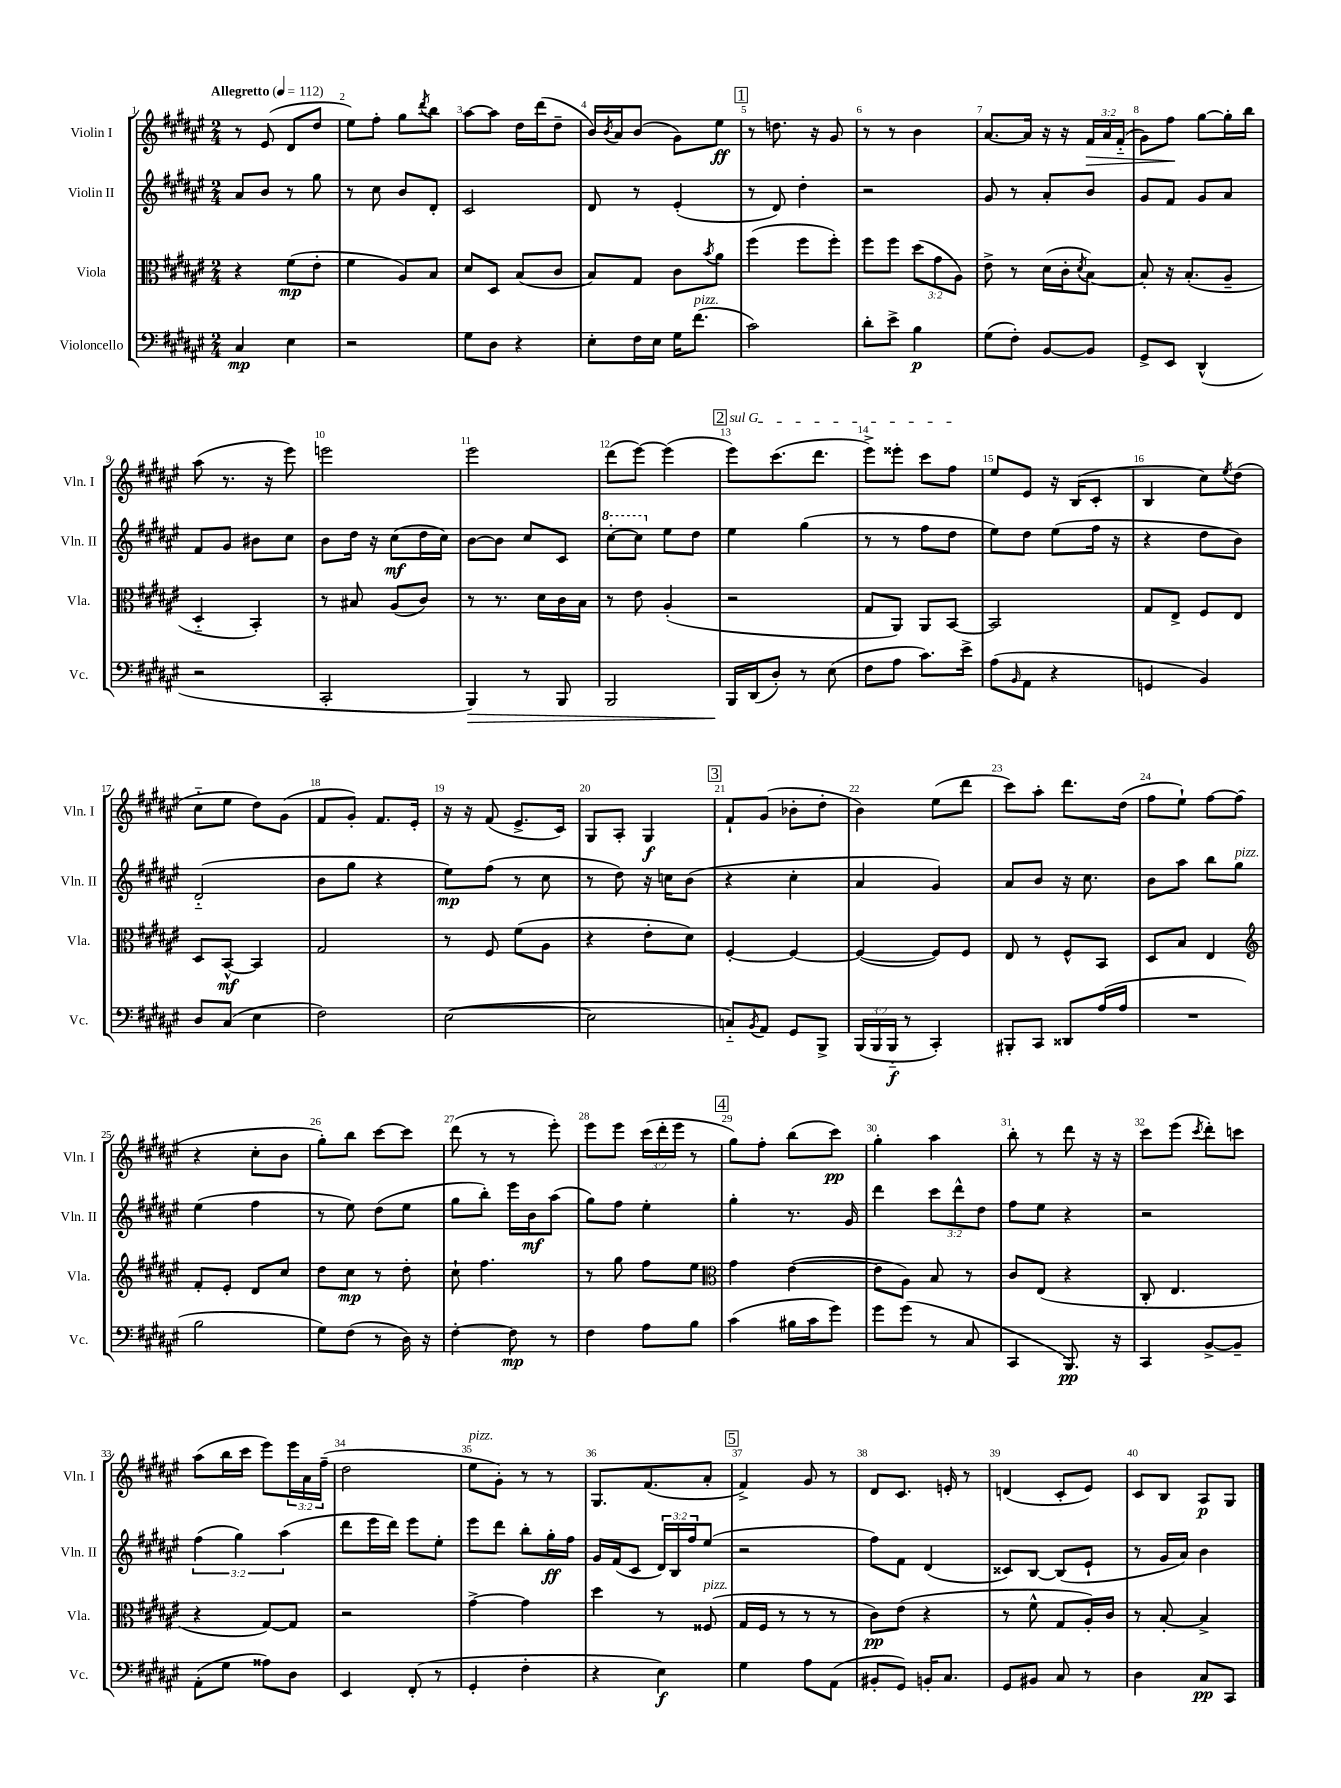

**kern	**kern	**kern	**kern
*staff4	*staff3	*staff2	*staff1
*clefF4	*clefC3	*clefG2	*clefG2
*k[f#c#g#d#a#e#]	*k[f#c#g#d#a#e#]	*k[f#c#g#d#a#e#]	*k[f#c#g#d#a#e#]
*M2/4	*M2/4	*M2/4	*M2/4
*MM112	*MM112	*MM112	*MM112
4C#	4r	8a#	8r
.	.	8b	(8e#
4E#	(8f#	8r	8d#
.	8e#'	8gg#	8dd#
=	=	=	=
2r	4f#	8r	8ee#)
.	.	8cc#	8ff#'
.	8A#)	8b	8gg#
.	.	.	8qddd#
.	8B	8d#'	8bb
=	=	=	=
8G#	8d#	2c#	[8aa#
8D#	8D#	.	8aa#]
4r	(8B	.	16dd#
.	.	.	(16ddd#
.	8c#	.	8dd#~
=	=	=	=
8E#'	8B)	8d#	16b)
.	.	.	8qb
.	.	.	16a#
16F#	8G#	8r	(8b
16E#	.	.	.
16G#	8c#	(4e#'	8g#)
(8.f#	.	.	.
.	8qb	.	.
.	8a#	.	8ee#
=	=	=	=
2c#)	(4ff#	8r	8r
.	.	8d#)	8.dd
.	8ff#	4dd#'	.
.	.	.	16r
.	8ff#')	.	8g#
=	=	=	=
8d#'	8ff#	2r	8r
8e#^	8ff#	.	8r
4B	(12dd#	.	4b
.	12g#	.	.
.	12A#)	.	.
=	=	=	=
(8G#	8e#^	8g#	[8.a#
8F#')	8r	8r	.
.	.	.	16a#]
[8BB	(16d#	8a#'	16r
.	16c#'	.	16r
.	8qd#	.	.
8BB]	[8B)	8b	24f#
.	.	.	24a#
.	.	.	(24f#'~
=	=	=	=
8GG#^	8B']	8g#	8g#)
8EE#	16r	8f#	8ff#
.	(8.B'	.	.
(4DD#^^	.	8g#	[8gg#
.	8A#~	8a#	16gg#']
.	.	.	16bb
=	=	=	=
2r	4D#'~	8f#	(8aa#
.	.	8g#	8.r
.	4BB')	8b#	.
.	.	.	16r
.	.	8cc#	8eee#)
=	=	=	=
2CC#'	8r	8b	2eee
.	8B#	16dd#	.
.	.	16r	.
.	(8A#	(8cc#	.
.	8c#)	16dd#	.
.	.	16cc#)	.
=	=	=	=
4BBB)	8r	[8b	2eee#
.	8.r	8b]	.
8r	.	8cc#	.
.	16d#	.	.
8BBB	16c#	8c#	.
.	16B	.	.
=	=	=	=
2BBB	8r	[8ccc#'	(8ddd#
.	8e#	8ccc#]	[8eee#)
.	(4A#'	8ee#	(4eee#]
.	.	8dd#	.
=	=	=	=
16BBB	2r	4ee#	8eee#)
(16DD#	.	.	.
8D#')	.	.	(8.ccc#
8r	.	(4gg#	.
.	.	.	8.ddd#
(8E#	.	.	.
=	=	=	=
8F#	8G#	8r	8eee#^)
8A#	8AA#)	8r	8eee##'
8.c#)	8AA#	8ff#	8ccc#
.	[8BB	8dd#	8ff#
16e#^	.	.	.
=	=	=	=
(8A#	2BB]	8ee#)	8ee#
16qqBB	.	.	.
8AA#	.	8dd#	8e#
4r	.	(8ee#	16r
.	.	.	(16B
.	.	16ff#	8c#'
.	.	16r	.
=	=	=	=
4GG	8G#	4r	4B
.	8E#^	.	.
4BB)	8F#	8dd#	8cc#)
.	.	.	8qee#
.	8E#	8b)	(8dd#
=	=	=	=
8D#	8D#	(2d#'~	8cc#'~
(8C#	[8BB^^	.	8ee#
4E#	4BB]	.	8dd#)
.	.	.	(8g#
=	=	=	=
2F#)	2G#	8b	8f#
.	.	8gg#	8g#')
.	.	4r	8.f#
.	.	.	16e#'
=	=	=	=
([2E#	8r	8ee#)	16r
.	.	.	16r
.	8F#	(8ff#	(8f#
.	(8f#	8r	8.e#^
.	8A#	8cc#	.
.	.	.	16c#)
=	=	=	=
2E#]	4r	8r	8G#
.	.	8dd#)	8A#'
.	8e#'	16r	4G#
.	.	16cc	.
.	8d#)	(8b	.
=	=	=	=
8C'~)	[4F#'	4r	8f#`
8qBB	.	.	.
8AA#	.	.	(8g#
8GG#	4F#_	4cc#'	8b-'
8BBB^	.	.	8dd#'
=	=	=	=
(24BBB	(4F#_	4a#	4b)
24BBB	.	.	.
24BBB'~	.	.	.
8r	.	.	.
4CC#')	8F#])	4g#)	(8ee#
.	8F#	.	8ddd#
=	=	=	=
8BBB#'	8E#	8a#	8ccc#)
8CC#	8r	8b	8aa#'
8DD##	8F#^^	16r	8.ddd#
.	.	8.cc#	.
(16A#	8BB	.	.
16A#	.	.	(16dd#
=	=	=	=
2r	8D#	8b	8ff#
.	8B	8aa#	8ee#`)
.	4E#	8bb	[8ff#
.	.	8gg#	(8ff#]
=	=	=	=
*	*clefG2	*	*
2B	8f#'	(4ee#	4r
.	8e#'	.	.
.	8d#	4ff#	8cc#'
.	8cc#	.	8b
=	=	=	=
8G#)	8dd#	8r	8gg#')
(8F#	8cc#	8ee#)	8bb
8r	8r	(8dd#	[8ccc#
16D#)	8dd#'	8ee#	8ccc#]
16r	.	.	.
=	=	=	=
[4F#'	8cc#`	8gg#	(8ddd#
.	4.ff#	8bb')	8r
8F#]	.	16eee#	8r
.	.	16b	.
8r	.	(8aa#	8eee#')
=	=	=	=
4F#	8r	8gg#)	8eee#
.	8gg#	8ff#	8eee#
8A#	8ff#	4ee#'	(24ccc#
.	.	.	24ddd#'
.	.	.	24eee#
8B	8ee#	.	8r
=	=	=	=
*	*clefC3	*	*
(4c#	4g#	4gg#'	8gg#)
.	.	.	8ff#'
16B#	([4e#	8.r	(8bb
16c#	.	.	.
8g#)	.	.	8ccc#)
.	.	16g#	.
=	=	=	=
8g#	8e#]	4ddd#	4gg#'
(8g#	8A#)	.	.
8r	8B	12ccc#	4aa#
.	.	12ddd#^^	.
8C#	8r	.	.
.	.	12dd#	.
=	=	=	=
4CC#	8c#	8ff#	8bb'
.	(8E#	8ee#	8r
8.BBB)	4r	4r	8ddd#
.	.	.	16r
16r	.	.	16r
=	=	=	=
4CC#	8C#'	2r	8ccc#
.	4.E#	.	(8eee#
.	.	.	8qccc#
[8BB^	.	.	8ddd#')
8BB~]	.	.	8ccc
=	=	=	=
(8AA#'	4r	(6ff#	(8aa#
8G#	.	.	16bb
.	.	6gg#)	.
.	.	.	16ccc#
8A##)	[8G#)	.	8eee#)
.	.	(6aa#	.
8D#	8G#]	.	24eee#
.	.	.	24a#
.	.	.	(24ff#~
=	=	=	=
4EE#	2r	8ddd#	2dd#
.	.	16eee#	.
.	.	16ddd#)	.
(8FF#'	.	8eee#	.
8r	.	8ee#'	.
=	=	=	=
4GG#'	[4g#^	8eee#	8ee#
.	.	8ddd#	8g#')
4F#'	4g#]	8bb'	8r
.	.	16gg#'	8r
.	.	16ff#	.
=	=	=	=
4r	4dd#	16g#	8.G#
.	.	(16f#	.
.	.	8c#	.
.	.	.	(8.f#
4E#)	8r	24d#)	.
.	.	24B	.
.	.	24ff#	.
.	(8F##	(8ee#	8a#'
=	=	=	=
4G#	16G#	2r	4f#^)
.	16F#	.	.
.	8r	.	.
8A#	8r	.	8g#
(8AA#	8r	.	8r
=	=	=	=
8BB#'	8c#)	8ff#)	8d#
8GG#)	(8e#	8f#	8.c#
16BB'	4r	(4d#	.
8.C#	.	.	16e'
.	.	.	8r
=	=	=	=
8GG#	8r	8c##)	(4d
8BB#	8f#^^	[8B	.
8C#	8G#	(8B]	8c#'
8r	16A#')	8e#`	8e#)
.	16c#	.	.
=	=	=	=
4D#	8r	8r	8c#
.	[8B'	16g#	8B
.	.	16a#)	.
8C#	4B^]	4b	8A#
8CC#	.	.	8G#
==	==	==	==
*-	*-	*-	*-
